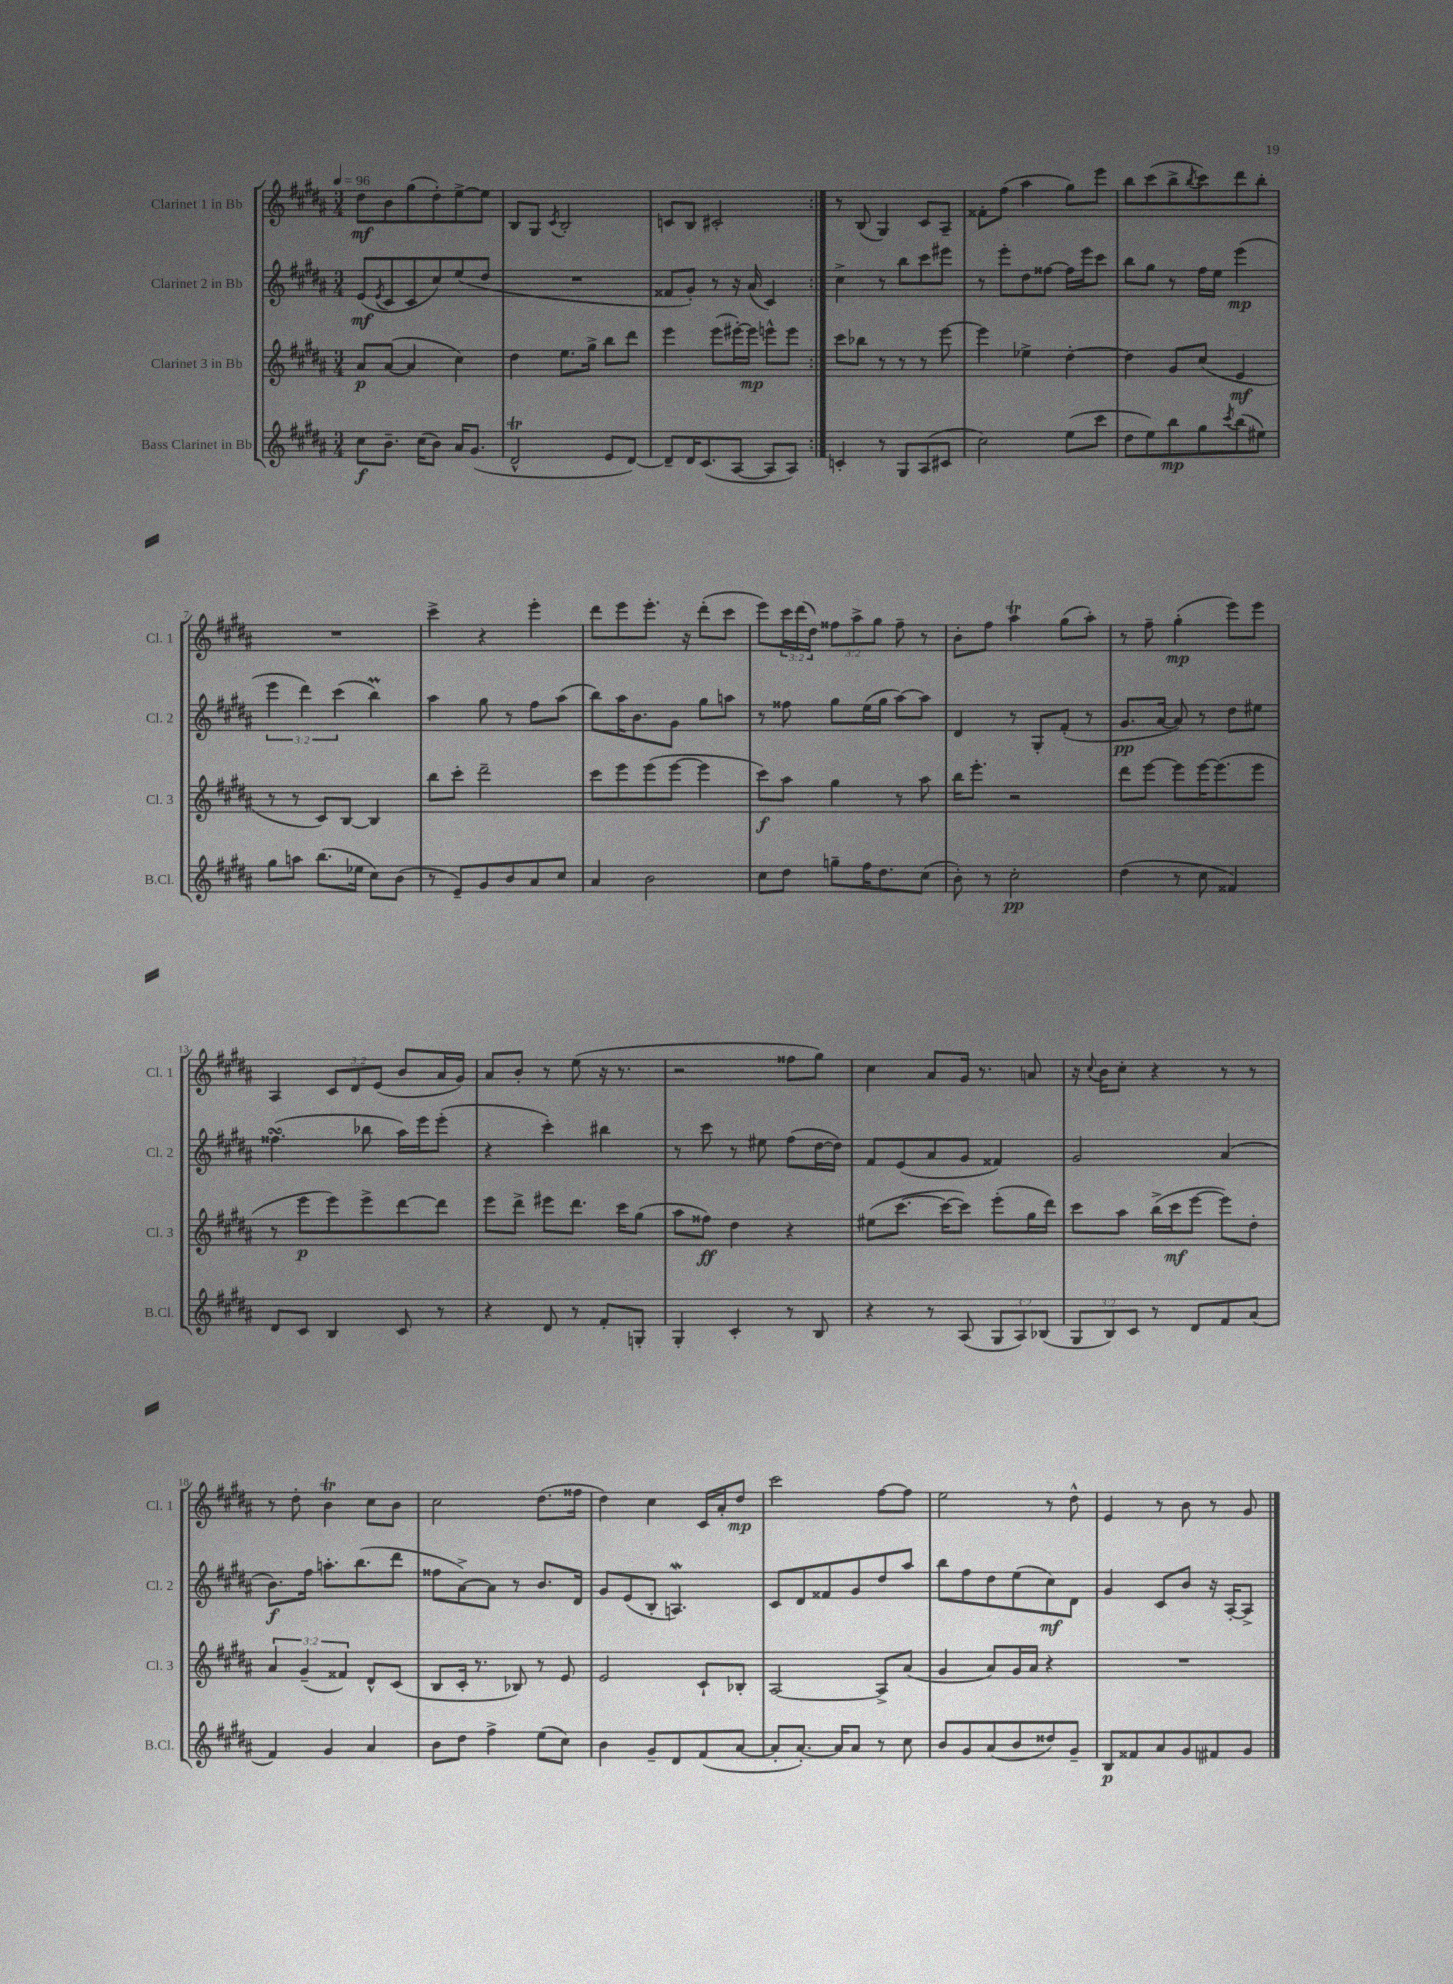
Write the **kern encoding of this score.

**kern	**kern	**kern	**kern
*staff4	*staff3	*staff2	*staff1
*clefG2	*clefG2	*clefG2	*clefG2
*k[f#c#g#d#a#]	*k[f#c#g#d#a#]	*k[f#c#g#d#a#]	*k[f#c#g#d#a#]
*M3/4	*M3/4	*M3/4	*M3/4
*MM96	*MM96	*MM96	*MM96
8cc#\L	8a#/L	(8e/L	8dd#\L
.	.	8qe/	.
8.b~\J	([8a#/J	8c#/	8b\
.	4a#/]	8c#/	(8gg#\
(16cc#\LK	.	.	.
8b\J)	.	8cc#/)	8dd#'\)
16a#/LK	4cc#\)	(8ee/	[8ee^\
(8.g#/J	.	.	.
.	.	8dd#/J	8ee\]J
=	=	=	=
2d#^^/	4dd#\	2.r	8B/L
.	.	.	8G#/J
.	.	.	8qc#/
.	8.ee\L	.	2B'/
.	16gg#^\Jk	.	.
8e/L	8bb\L	.	.
[8d#/J)	8ddd#\J	.	.
=	=	=	=
8d#~/]L	4eee\	8f##/L	8c/L
16d#/K	.	8g#'/J)	8B/J
(8.c#/	.	.	.
.	(8eee\L	8r	2c#'/
[8A#/J	[16eee#'\L)	16r	.
.	16eee#\]JJ	(16a#/	.
8A#/]L	8eee^^\L	4c#/)	.
8A#/J)	8eee\J	.	.
=:|!	=:|!	=:|!	=:|!
4c'/	8ccc#\L	4cc#^\	8r
.	8bb-\J	.	(8B/
8r	8r	8r	4G#/)
8G#/L	8r	8bb\L	.
(8A#/	8r	8ccc#\	8c#/L
8c#/J	[8eee\	8eee#\J	8A#~/J
=	=	=	=
2cc#\)	4eee\]	8r	8f##'\L
.	.	8eee'\L	(8ff#\J
.	4ee-^\	8dd#\	4aa#\
.	.	[8ff##\J	.
(8ee\L	[4dd#'\	16ff##\]LL	8gg#\L)
.	.	16eee\J	.
8ccc#\J	.	8ccc#\J	8eee\J
=	=	=	=
8dd#\L	4dd#\]	8bb\L	8bb\L
8ee\)	.	8gg#\J	(8ccc#\
8bb\	8g#/L	8r	8bb^\
.	.	.	8qbb/
8gg#\	(8cc#/J	16ff#\LL	8ccc#\)
.	.	16ee\JJ	.
8qccc#/	.	.	.
(8bb\	4e/	(4eee\	8ddd#\
8ee#\J)	.	.	8bb'\J
=	=	=	=
8gg#\L	8r	6eee\	2.r
8aa\J	8r	.	.
.	.	6ddd#\)	.
(8.bb\L	8c#/L)	.	.
.	.	(6ccc#\	.
.	[8B/J	.	.
16ee-\Jk	.	.	.
8cc#\L)	4B/]	4bb\)	.
(8b\J	.	.	.
=	=	=	=
8r	8bb\L	4aa#\	4ccc#^\
8e~/L)	8ccc#'\J	.	.
8g#/	2ddd#~\	8gg#\	4r
8b/	.	8r	.
8a#/	.	8ff#\L	4eee'\
8cc#/J	.	(8aa#\J	.
=	=	=	=
4a#/	8ccc#\L	8bb\L)	8ddd#\L
.	8eee\	16aa#\K	8eee\
.	.	8.b\	.
2b\	(8eee\	.	8.eee'\J
.	[8eee\J	8g#\J	.
.	.	.	16r
.	4eee\]	8gg#\L	(8ddd#'\L
.	.	8aa\J	8ccc#\J
=	=	=	=
8cc#\L	8ccc#\L)	8r	8eee\L)
8dd#\J	8aa#\J	8ff##\	24ccc#\L
.	.	.	(24ddd#\
.	.	.	24dd#\JJ)
8gg~\L	4gg#\	8gg#\L	12ff##\L
.	.	.	12aa#^\
16ff#\K	.	(16ee\L	.
.	.	.	12gg#\J
8.dd#\	.	16gg#\JJ	.
.	8r	[8aa#\L)	8ff##~\
(8cc#\J	8aa#\	8aa#\]J	8r
=	=	=	=
8b'\)	16bb\LK	4d#/	8b'\L
.	8.eee'\J	.	.
8r	.	.	8ff#\J
2cc#'\	2r	8r	4aa#\
.	.	8G#'/L	.
.	.	(8f#'/J	(8gg#\L
.	.	8r	8aa#'\J)
=	=	=	=
(4dd#\	8ddd#\L	8.g#/L	8r
.	[8eee\J	.	8ff#~\
.	.	[16a#/Jk	.
8r	8eee\]L	8a#/])	(4gg#'\
8cc#\	[16eee\K	8r	.
.	(8.eee\]	.	.
4f##/)	.	8dd#\L	8eee\L)
.	8eee\J	8ee#\J	8eee\J
=	=	=	=
8d#/L	8r	(4.ff##\	4A#/
8c#/J	8eee\L	.	.
4B/	8eee\)	.	12c#/L
.	.	.	12d#/
.	8eee^\	8bb-\	.
.	.	.	(12e/J
8c#/	[8ddd#\	16aa#\LL)	8b/L
.	.	16eee\J	.
8r	8ddd#\]J	(8eee'\J	16a#/L
.	.	.	16g#/JJ)
=	=	=	=
4r	8eee\L	4r	8a#/L
.	8ddd#^\J	.	8b'/J
8d#/	8eee#\L	4ccc#'\)	8r
8r	8.ddd#\J	.	(8ee\
8f#'/L	.	4bb#\	16r
.	16ccc#\LK	.	8.r
8G'/J	(8gg#\J	.	.
=	=	=	=
4G#'/	8aa#\L	8r	2r
.	8ff##\J)	8ccc#\	.
4c#'/	4dd#\	8r	.
.	.	8ee#\	.
8r	4r	(8ff#\L	8ff##\L
8B/	.	[16dd#\L	8gg#\J)
.	.	16dd#\]JJ)	.
=	=	=	=
4r	(8ee#\L	8f#/L	4cc#\
.	[8.ccc#\J	(8e/	.
8r	.	8a#/	8a#/L
.	16ccc#\_LK	.	.
(8A#/	8ccc#\]J)	8g#/J	16g#/Jk
.	.	.	8.r
12G#/L	(8eee'\L	4f##/)	.
12A#/)	.	.	.
.	16gg#\L	.	8a/
(12B-/J	.	.	.
.	16ddd#\JJ)	.	.
=	=	=	=
12G#/L	8ccc#\L	2g#/	16r
.	.	.	8qqcc#/
.	.	.	16b\LK
12B/)	.	.	.
.	8aa#\J	.	8cc#'\J
12c#/J	.	.	.
8r	(16bb^\LL	.	4r
.	16ccc#\J	.	.
8d#/L	[8eee\J	.	.
8f#/	8eee\]L)	(4a#/	8r
(8a#/J	8dd#'\J	.	8r
=	=	=	=
4f#/)	6a#/	8.b\L)	8r
.	.	.	8dd#'\
.	(6g#~/	.	.
.	.	16ff#\Jk	.
4g#/	.	8.aa'\L	4b\
.	6f##/)	.	.
.	.	(8.bb\	.
4a#/	8d#^^/L	.	8cc#\L
.	(8c#/J	8ddd#\J	8b\J
=	=	=	=
8b\L	8B/L	8ff##\L	2cc#\
8dd#\J	16c#'/Jk	[8a#^\)	.
.	8.r	.	.
4ff#^\	.	8a#\]J	.
.	8B-/)	8r	.
(8ee\L	8r	8.b/L	(8.dd#\L
8cc#\J)	8e/	.	.
.	.	16d#/Jk	16ff##\Jk
=	=	=	=
4b\	2e/	8g#/L	4dd#\)
.	.	(8e/	.
8g#~/L	.	8B'/J	4cc#\
8d#/	.	4.A/)	.
(8f#/	8c#`/L	.	16c#/LL
.	.	.	16a#'/J
[8a#/J	8B-'/J	.	8dd#/J
=	=	=	=
8a#'/]L	[2A#/	8c#/L	2ccc#\
[8.a#'/J)	.	8d#/	.
.	.	8f##/	.
16a#/]LK	.	.	.
8a#/J	.	8g#/	.
8r	8A#^/]L	8dd#/	[8ff#\L
8cc#\	(8a#/J	8aa#/J	8ff#\]J
=	=	=	=
8b/L	4g#/	8bb\L	2ee\
8g#/	.	8ff#\	.
(8a#/	8a#/L)	8dd#\	.
8b/	16g#/L	(8ee\	.
.	16a#/JJ	.	.
8dd##/)	4r	8cc#\)	8r
8g#~/J	.	8d#\J	8dd#^^\
=	=	=	=
8B/L	2.r	4g#/	4e/
8f##/	.	.	.
8a#/	.	8c#/L	8r
8g#/	.	8b/J	8b\
8f#/	.	16r	8r
.	.	[16A#'/LK	.
8g#/J	.	8A#^/]J	8g#/
==	==	==	==
*-	*-	*-	*-
